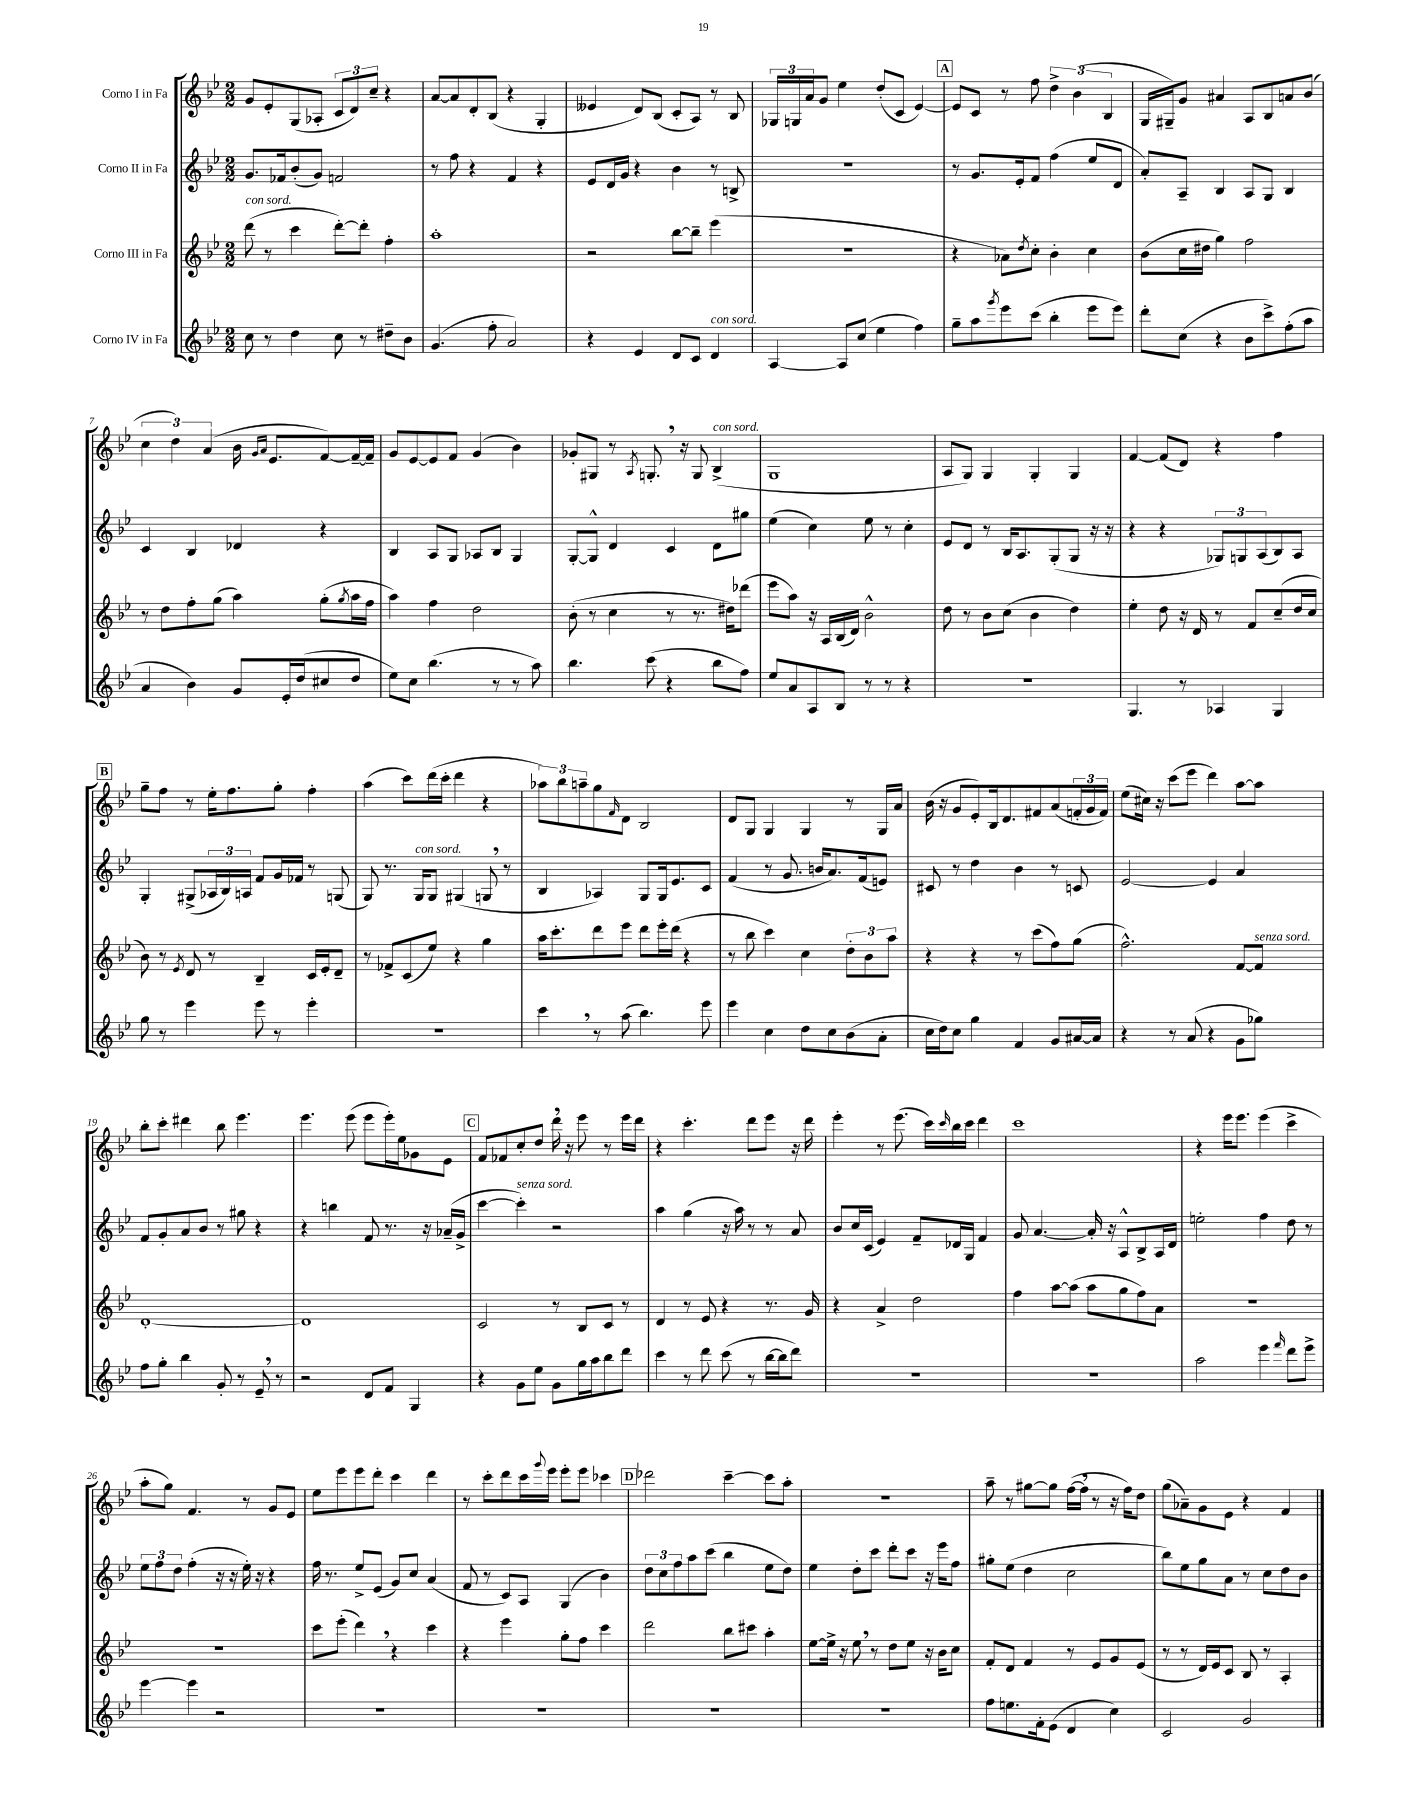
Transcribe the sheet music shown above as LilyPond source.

<<
\new StaffGroup <<
\new Staff = "s0" \with { instrumentName = "Corno I in Fa" } {
    \clef treble \key bes \major \numericTimeSignature \time 2/2
    g'8 ees'8-. g8( aes8-. \tuplet 3/2 { c'8 d'8) c''8-- } r4 |
    a'8~ a'8 d'8-. bes8( r4 g4-. |
    eeses'4 d'8) bes8( c'8-. a8) r8 bes8 |
    \tuplet 3/2 { ges16 g16 a'16 } g'8 ees''4 d''8-.( c'8 ees'4~) |
    \mark \markup { \box "A" } ees'8 c'8 r8 f''8 \tuplet 3/2 { d''4-> bes'4( bes4 } |
    g16 gis16--) g'8 ais'4 a8 bes8 a'8 bes'8( |
    \tuplet 3/2 { c''4 d''4) a'4( } bes'16 \grace { g'16 a'16 } ees'8. f'8~) f'16~-- f'16-- |
    g'8 ees'8~ ees'8 f'8 g'4( bes'4) |
    ges'8-. gis8 r8 \acciaccatura { a8 } g8.-. \breathe r16 g8 bes4->^\markup { \italic "con sord." }( |
    g1 |
    a8 g8) g4 g4-. g4 |
    f'4~ f'8( d'8) r4 f''4 |
    \mark \markup { \box "B" } g''8-- f''8 r8 ees''16-. f''8. g''8-. f''4-. |
    a''4( c'''8) d'''16( c'''16-. d'''4 r4 |
    \tuplet 3/2 { aes''8) bes''8 a''8-- } g''8 \grace { f'16 } d'8 bes2 |
    d'8 g8 g4 g4 r8 g16 a'16 |
    bes'16( r16 g'8 ees'8-.) bes16 d'8. fis'8 a'8( \tuplet 3/2 { f'16-. g'16 f'16) } |
    ees''8( cis''16) r16 c'''8( ees'''8 d'''4) a''8~ a''8 |
    bes''8-. c'''8-. dis'''4 bes''8 ees'''4. |
    ees'''4. ees'''8( ees'''8 ees'''16-.) ees''16 ges'8 ees'8 |
    \mark \markup { \box "C" } f'8 fes'8 c''8-. d''8 d'''16 \breathe r16 ees'''8 r8 ees'''16 d'''16 |
    r4 c'''4.-. d'''8 ees'''8 r16 d'''16 |
    ees'''4-. r8 ees'''8.( c'''16) \grace { c'''16 } bes''16 c'''16 d'''4 |
    c'''1 |
    r4 ees'''16 ees'''8. ees'''4( c'''4-> |
    a''8-. g''8) f'4. r8 g'8 ees'8 |
    ees''8 ees'''8 ees'''8 d'''8-. c'''4 d'''4 |
    r8 c'''8-. d'''8 c'''16 \appoggiatura { g'''8 } ees'''16 ees'''8-. ees'''8 ces'''4 |
    \mark \markup { \box "D" } des'''2 c'''4~-- c'''8 a''8-. |
    R1 |
    a''8-- r8 gis''8~ gis''8 f''16~( f''16 \breathe r8 r16 f''16) d''8 |
    g''8( aes'8--) g'8 ees'8 r4 f'4 \bar "|." |
}
\new Staff = "s1" \with { instrumentName = "Corno II in Fa" } {
    \clef treble \key bes \major \numericTimeSignature \time 2/2
    g'8. fes'16 bes'8-.( g'8) f'2 |
    r8 f''8 r4 f'4 r4 |
    ees'8 d'16 g'16 r4 bes'4 r8 b8-> |
    r1 |
    \mark \markup { \box "A" } r8 g'8. ees'16-. f'8 f''4( ees''8 d'8 |
    a'8-.) a8-- bes4 a8 g8 bes4 |
    c'4 bes4 des'4 r4 |
    bes4 a8 g8 aes8 bes8 g4 |
    g8~-. g8-^ d'4 c'4 d'8 gis''8 |
    ees''4( c''4) ees''8 r8 c''4-. |
    ees'8 d'8 r8 bes16 a8. g8-.( g8 r16 r16 |
    r4 r4 \tuplet 3/2 { ges8) g8 a8( } bes8) a8 |
    \mark \markup { \box "B" } g4-. gis8->( \tuplet 3/2 { aes16 bes16) a16 } f'8 g'16 fes'16 r8 g8( |
    g8) r8. g16^\markup { \italic "con sord." } g8 gis4( g8 \breathe r8 |
    bes4 aes4) g8 g16 ees'8. c'8 |
    f'4( r8 g'8. b'16 a'8.) f'16( e'8) |
    cis'8 r8 d''4 bes'4 r8 c'8 |
    ees'2~ ees'4 a'4 |
    f'8 g'8-. a'8 bes'8 r8 gis''8 r4 |
    r4 b''4 f'8 r8. r16 aes'16--( g'16-> |
    \mark \markup { \box "C" } c'''4~ c'''4-.^\markup { \italic "senza sord." }) r2 |
    a''4 g''4( r16 a''16) r8 r8 a'8 |
    bes'8 c''16 c'16( ees'4) f'8-- des'16 g16 f'4 |
    g'8 a'4.~ a'16-. r16 a8-^ bes8-> a16 d'16 |
    e''2-. f''4 d''8 r8 |
    \tuplet 3/2 { ees''8 f''8 d''8 } f''4-.( r16 r16 ees''16-.) r16 r4 |
    f''16 r8. ees''8-> ees'8( g'8) c''8 a'4( |
    f'8 r8 c'8) a8 g4( bes'4) |
    \mark \markup { \box "D" } \tuplet 3/2 { d''8 c''8 f''8 } a''8 c'''8( bes''4 ees''8 d''8) |
    ees''4 d''8-. c'''8 d'''8-. c'''8 r16 ees'''16 f''8 |
    gis''8-. ees''8( d''4 c''2 |
    bes''8) ees''8 g''8 a'8 r8 c''8 d''8 bes'8 \bar "|." |
}
\new Staff = "s2" \with { instrumentName = "Corno III in Fa" } {
    \clef treble \key bes \major \numericTimeSignature \time 2/2
    d'''8^\markup { \italic "con sord." }( r8 c'''4 d'''8~-.) d'''8-. f''4-. |
    a''1-. |
    r2 bes''8~ bes''8-- ees'''4( |
    R1 |
    \mark \markup { \box "A" } r4 aes'8) \acciaccatura { d''8 } c''8-. bes'4-. c''4 |
    bes'8( c''16 dis''16 g''4) f''2 |
    r8 d''8 f''8-. g''8( a''4) g''8-.( \acciaccatura { g''8 } a''16 f''16 |
    a''4) f''4 d''2 |
    bes'8-.( r8 c''4 r8 r8. dis''16) des'''8( |
    ees'''8 a''8) r16 a16 bes16( d'16) bes'2-^ |
    d''8 r8 bes'8 c''8( bes'4 d''4) |
    ees''4-. d''8 r16 d'16 r8 f'8 c''8--( d''16 c''16 |
    \mark \markup { \box "B" } bes'8) r8 \acciaccatura { ees'8 } d'8 r8 bes4-- c'16 ees'16-. d'8-- |
    r8 fes'8-> c'8( ees''8) r4 g''4 |
    a''16 c'''8.-. d'''8 ees'''8 d'''8 ees'''16-. d'''16( r4 |
    r8 bes''8 c'''4) c''4 \tuplet 3/2 { d''8-. bes'8 a''8 } |
    r4 r4 r8 c'''8( f''8) g''8( |
    f''2.-^) f'8~ f'8^\markup { \italic "senza sord." } |
    d'1~-. |
    d'1 |
    \mark \markup { \box "C" } c'2 r8 bes8 c'8 r8 |
    d'4 r8 ees'8 r4 r8. g'16 |
    r4 a'4-> d''2 |
    f''4 a''8~ a''8( a''8 g''8 f''8) a'8 |
    R1 |
    R1 |
    c'''8 ees'''8-.( d'''4) \breathe r4 c'''4 |
    r4 ees'''4 g''8-. f''8 c'''4 |
    \mark \markup { \box "D" } d'''2 bes''8 cis'''8 a''4-. |
    ees''8~ ees''16-> r16 ees''8 \breathe r8 d''8 ees''8 r16 bes'16 c''8 |
    f'8-. d'8 f'4 r8 ees'8 g'8 ees'8( |
    r8 r8 d'16) ees'16 c'8 bes8 r8 a4-. \bar "|." |
}
\new Staff = "s3" \with { instrumentName = "Corno IV in Fa" } {
    \clef treble \key bes \major \numericTimeSignature \time 2/2
    c''8 r8 d''4 c''8 r8 dis''8-- bes'8 |
    g'4.( f''8-. a'2) |
    r4 ees'4 d'8 c'8 d'4^\markup { \italic "con sord." } |
    a4~ a8 c''8( ees''4 f''4) |
    \mark \markup { \box "A" } g''8-- a''8 \acciaccatura { g'''8 } ees'''8 c'''8( bes''4-. ees'''8 ees'''8) |
    d'''8-. c''8( r4 bes'8 c'''8->) f''8-.( a''8 |
    a'4 bes'4) g'8 ees'16-. d''16( cis''8 d''8 |
    ees''8) c''8 bes''4.( r8 r8 a''8) |
    bes''4. c'''8( r4 bes''8 f''8) |
    ees''8 a'8 a8 bes8 r8 r8 r4 |
    R1 |
    g4. r8 aes4 g4 |
    \mark \markup { \box "B" } g''8 r8 ees'''4 ees'''8 r8 ees'''4-. |
    r1 |
    c'''4 \breathe r8 a''8( bes''4.) ees'''8 |
    ees'''4 c''4 d''8 c''8 bes'8( a'8-. |
    c''16 d''16) c''8 g''4 f'4 g'8 ais'16~ ais'16 |
    r4 r8 a'8( r4 g'8 ges''8) |
    f''8 g''8-. bes''4 g'8-. r8 ees'8-- \breathe r8 |
    r2 d'8 f'8 g4 |
    \mark \markup { \box "C" } r4 g'8 ees''8 g'8 g''16 a''16 bes''8 d'''8 |
    c'''4 r8 d'''8 c'''8( r8 bes''16~ bes''16 d'''8) |
    R1 |
    R1 |
    a''2 ees'''4 \grace { f'''16 } d'''8 ees'''8-> |
    ees'''4~ ees'''4 r2 |
    R1 |
    R1 |
    \mark \markup { \box "D" } R1 |
    R1 |
    f''8 e''8. f'16-. ees'8( d'4 c''4) |
    c'2 g'2 \bar "|." |
}
>>
>>
